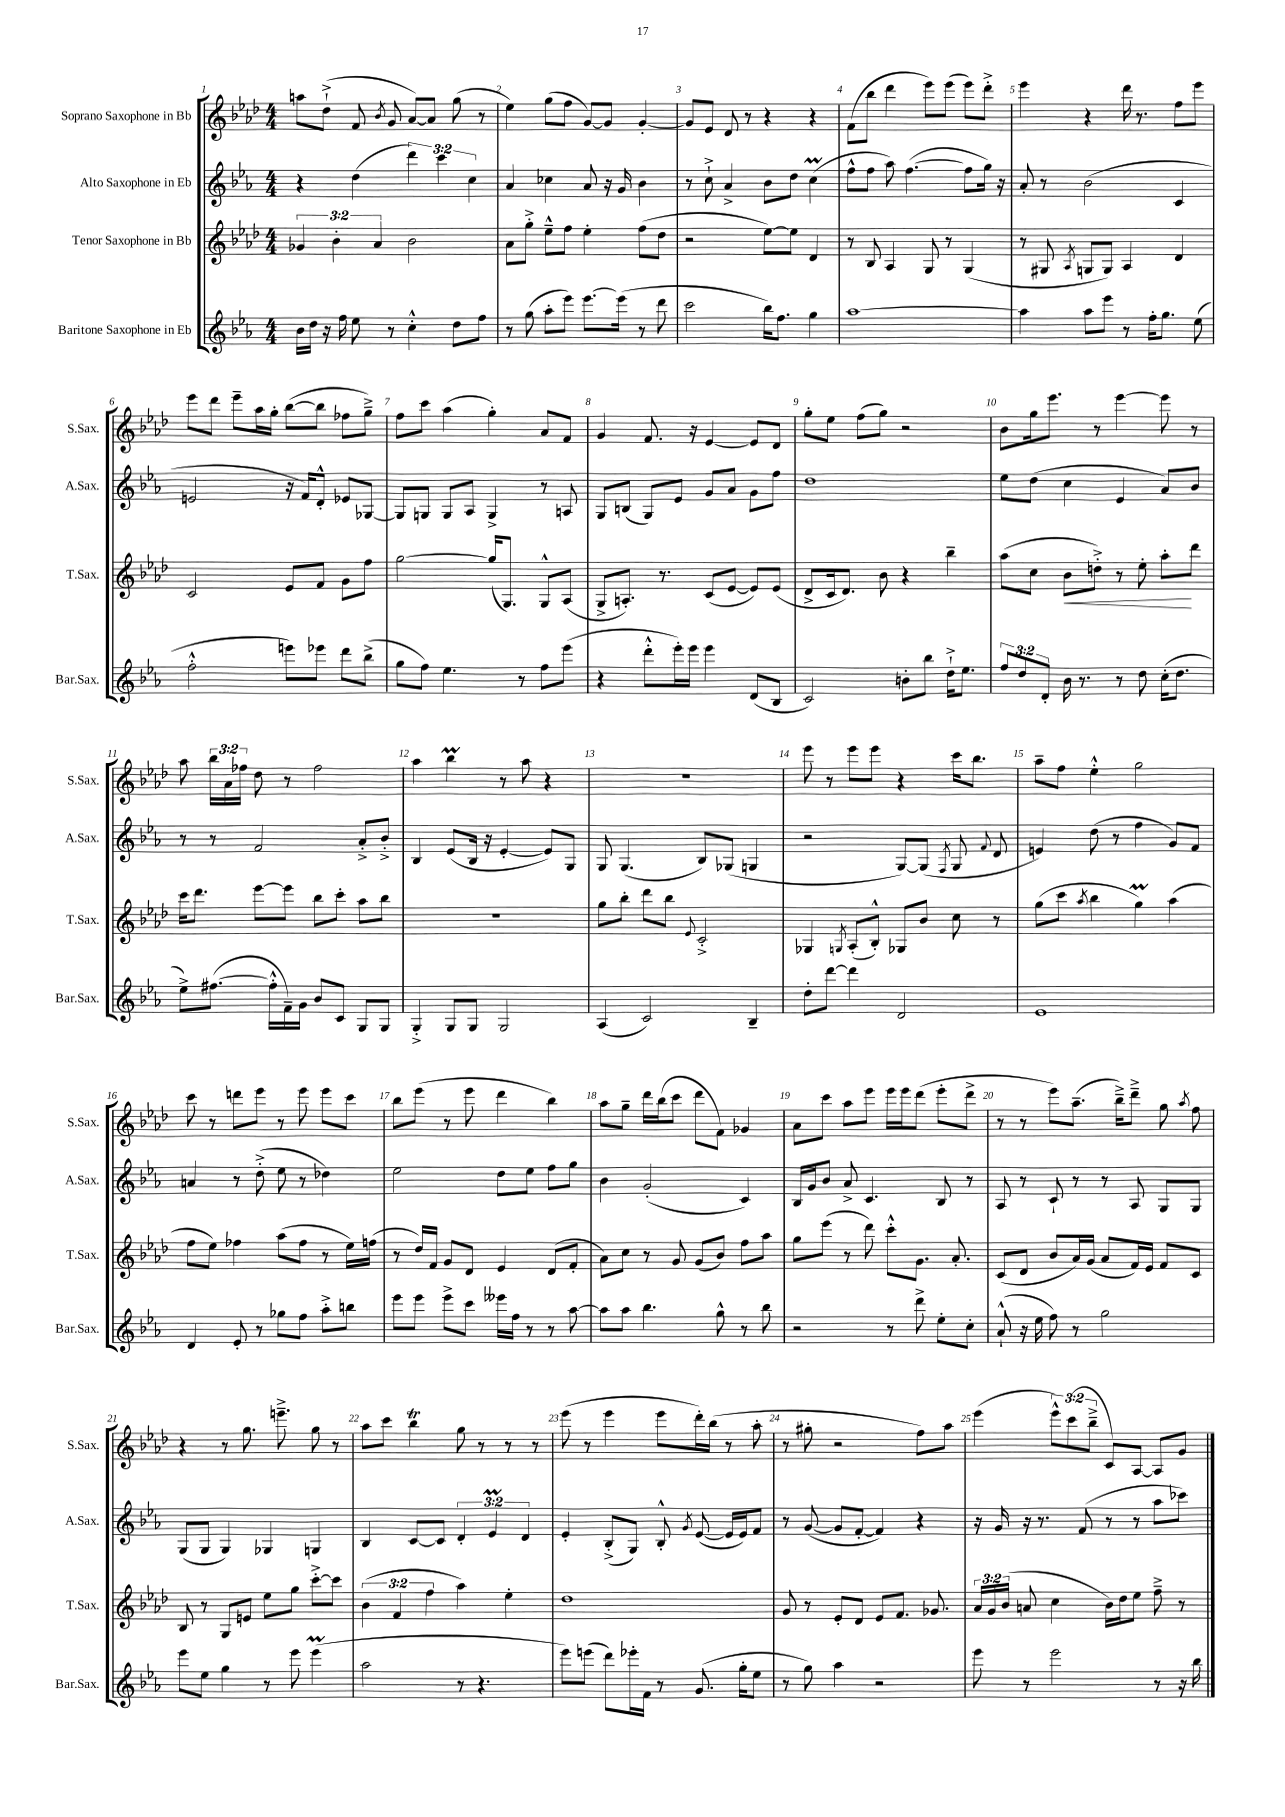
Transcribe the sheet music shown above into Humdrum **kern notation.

**kern	**kern	**kern	**kern
*staff4	*staff3	*staff2	*staff1
*clefG2	*clefG2	*clefG2	*clefG2
*k[b-e-a-]	*k[b-e-a-d-]	*k[b-e-a-]	*k[b-e-a-d-]
*M4/4	*M4/4	*M4/4	*M4/4
16b-\LL	6g-/	4r	8aa\L
16dd\JJ	.	.	.
16r	.	.	(8dd-`^\J
.	6b-'\	.	.
16ff\	.	.	.
8ee-\	.	(4dd\	8f/
.	6a-/	.	.
.	.	.	8qb-/
8r	.	.	8g/
4cc'^^\	2b-\	6ddd\)	[8a-/L)
.	.	.	8a-/]J
.	.	6ccc\	.
8dd\L	.	.	(8gg\
.	.	6cc\	.
8ff\J	.	.	8r
=	=	=	=
8r	8a-\L	4a-/	4ee-\)
(8gg\	8gg'^\J	.	.
8aa-'\L	8ee-~^^\L	4cc-\	(8gg\L
8eee-\J)	8ff\J	.	8ff\J
[8.eee-\L	4ee-'\	8a-/	[8g/L)
.	.	16r	8g/]J
(16eee-\]Jk	.	16g/	.
8r	(8ff\L	4b-\	[4g'/
8ddd\	8dd-\J	.	.
=	=	=	=
2ccc\	2r	8r	8g/]L
.	.	8cc`^\	8e-/J
.	.	4a-^/	8d-/
.	.	.	8r
16bb-\LK)	[8ee-\L)	8b-\L	4r
8.ff\J	.	.	.
.	8ee-\]J	8dd\J	.
4gg\	4d-/	(4cc\	4r
=	=	=	=
[1aa-	8r	8ff^^\L	(8f\L
.	8B-/	8ff\J	8bb-\J
.	4A-/	8aa-\)	4ddd-\
.	.	([4.ff\	.
.	8G/	.	8eee-\L)
.	8r	.	(8eee-\J
.	(4G/	8ff\]L	8eee-\L)
.	.	16gg\Jk)	8ddd-'^\J
.	.	16r	.
=	=	=	=
4aa-\]	8r	8a-'/	4eee-\
.	8G#/	8r	.
.	8qA-/	.	.
8aa-\L	8G/L	(2b-\	4r
8eee-\J	8G/J)	.	.
8r	4A-/	.	16ddd-\
.	.	.	8.r
16ff'\LK	.	.	.
8.gg\J	.	.	.
.	4d-/	4c/	8ff\L
(8ee-\	.	.	8eee-\J
=	=	=	=
2ff'^^\	2c/	2e/	8eee-\L
.	.	.	8ddd-\J
.	.	.	8eee-~\L
.	.	.	16aa-\L
.	.	.	16gg'\JJ
8eee\L)	8e-/L	16r	([8bb-\L
.	.	16f/LK)	.
8eee-\J	8f/J	8d'^^/J	8bb-\]J
8ddd\L	8g\L	8e-/L	8ff-\L
(8bb-^\J	8ff\J	[8G-/J	8gg~^\J)
=	=	=	=
8gg\L	[2gg\	8G-/]L	8ff\L
8ff\J)	.	8G/J	8ccc\J
4.ee-\	.	8G/L	(4aa-\
.	.	8A-/J	.
.	(16gg/]LK	4G^/	4gg'\)
.	8.G/J)	.	.
8r	.	.	.
8ff\L	8G^^/L	8r	8a-/L
(8eee-\J	(8A-/J	8A/	8f/J
=	=	=	=
4r	8G^/L	8G/L	4g/
.	8.A'/J)	(8B/J	.
8ddd'^^\L	.	8G/L)	8.f/
.	8.r	.	.
16eee-'\L)	.	8e-/J	.
16eee-\JJ	.	.	16r
4eee-\	(8c/L	8g/L	[4e-/
.	[8e-/J	8a-/J	.
(8d/L	8e-/]L)	8g\L	8e-/]L
8B-/J	(8e-/J	8ff\J	8d-/J
=	=	=	=
2c/)	8d-^/L	1dd	8gg'\L
.	16c/k	.	8ee-\J
.	8.d-/J)	.	.
.	.	.	(8ff\L
.	8b-\	.	8gg\J)
8b'\L	4r	.	2r
8bb-\J	.	.	.
16dd`^\LK	4bb-~\	.	.
8.ee-\J	.	.	.
=	=	=	=
12ff/L	(8aa-\L	8ee-\L	8b-\L
12dd/	.	.	.
.	8cc\J	(8dd\J	16gg\k
12d'/J	.	.	.
.	.	.	8.eee-\J
16b-\	8b-\L	4cc\	.
8.r	.	.	.
.	8dd'^\J)	.	8r
8r	8r	4e-/	[4eee-\
8dd\	8ee-'\	.	.
(16cc'\LK	8aa-'\L	8a-/L)	8eee-\]
8.dd\J	.	.	.
.	8ddd-\J	8b-/J	8r
=	=	=	=
8ee-^\L)	16ccc\LK	8r	8aa-\
.	8.ddd-\J	.	.
([8.ff#\J	.	8r	24bb-\LL
.	.	.	24a-\
.	.	.	24ff-\JJ
.	[8eee-\L	2f/	8dd-\
16ff#'^^\]LL	.	.	.
16f~\)	8eee-\]J	.	8r
16g\JJ	.	.	.
8b-/L	8bb-\L	.	2ff-\
8c/J	8ccc'\J	.	.
8G/L	8aa-\L	8a-'^/L	.
8G/J	8bb-\J	8b-'^/J	.
=	=	=	=
4G'^/	1r	4B-/	4aa-\
8G/L	.	(8e-/L	4bb-\
8G/J	.	16B-/Jk	.
.	.	16r	.
2G/	.	[4e-'/	8r
.	.	.	8aa-\
.	.	8e-/]L)	4r
.	.	8G/J	.
=	=	=	=
(4A-/	8gg\L	8G/	1r
.	8bb-'\J	(4.G/	.
2c/)	8ddd-\L	.	.
.	8bb-\J	.	.
.	8qqe-/	.	.
.	2c'^/	8B-/L)	.
.	.	(8G-/J	.
4B-~/	.	4G/	.
=	=	=	=
8dd'\L	4G-/	2r	8eee-\
[8ddd\J	.	.	8r
.	8qG/	.	.
4ddd\]	(8A-'/L	.	8eee-\L
.	8B-'^^/J)	.	8eee-\J
2d/	8G-/L	[8G/L)	4r
.	8b-/J	(8G/]J	.
.	.	8qF/	.
.	8cc\	8G/	16ccc\LK
.	.	.	8.bb-\J
.	.	8qqf/	.
.	8r	8d/	.
=	=	=	=
1e-	(8gg\L	4e/)	8aa-~\L
.	8ccc\J	.	8ff\J
.	8qaa-/	.	.
.	4bb-\	(8dd\	4ee-'^^\
.	.	8r	.
.	4gg\)	4ff\	2gg\
.	(4aa-\	8g/L)	.
.	.	8f/J	.
=	=	=	=
4d/	8ff\L	4a/	8ccc\
.	8ee-\J)	.	8r
8e-'/	4ff-\	8r	8ddd\L
8r	.	(8dd'^\	8eee-\J
8gg-\L	(8aa-\L	8ee-\	8r
8ff\J	8ff-\J	8r	8eee-\
8aa-'^\L	8r	4dd-\)	8eee-\L
8bb\J	16ee-\LL)	.	8ccc\J
.	(16ff\JJ	.	.
=	=	=	=
8eee-\L	8r	2ee-\	8bb-\L
8eee-\J	16dd-/LL)	.	(8eee-\J
.	16f/JJ	.	.
8eee-^\L	8g/L	.	8r
8ccc\J	8d-/J	.	8eee-\
16eee--\LL	4e-/	8dd\L	4ddd-\
16ff\JJ	.	.	.
8r	.	8ee-\J	.
8r	(8d-/L	8ff\L	4bb-\)
[8aa-\	8f'/J	8gg\J	.
=	=	=	=
8aa-\]L	8a-\L)	4b-\	8aa-\L
8aa-\J	8cc\J	.	8gg~\J
4.bb-\	8r	(2g'/	16ddd-\LL
.	.	.	(16bb-\J
.	8g/	.	8ccc\J
.	(8g/L	.	8ddd-\L
8gg^^\	8b-/J)	.	8f\J)
8r	8ff\L	4c/)	4g-/
8bb-\	8aa-\J	.	.
=	=	=	=
2r	8gg\L	16B-/LL	8a-\L
.	.	16g/J	.
.	(8eee-\J	8b-/J	8ccc\J
.	8r	8a-^/	8aa-\L
.	8ddd-\)	4.c/	8eee-\J
8r	8ccc'^^\L	.	16eee-\LL
.	.	.	16eee-\J
8ddd^\	8.g\J	.	(8ddd-\J
8ee-'\L	.	8B-/	8eee-'\L
.	8.a-'/	.	.
8cc'\J	.	8r	8ddd-^\J
=	=	=	=
(8a-`^^/	(8c/L	8A-/	8r
16r	8d-/J	8r	8r
16ee-\	.	.	.
8ff\)	8b-/L	8c`/	8eee-\L)
8r	16a-/L)	8r	(8.aa-~\J
.	(16g/JJ	.	.
2gg\	8a-/L	8r	.
.	.	.	16bb-~^\LK)
.	16f/L)	8A-/	8ddd-~^\J
.	16e-/JJ	.	.
.	8f/L	8G/L	8gg\
.	.	.	8qaa-/
.	8c/J	8G/J	8ff\
=	=	=	=
8eee-\L	8B-/	(8G/L	4r
8ee-\J	8r	8G/J	.
4gg\	8G/L	4G/)	8r
.	8e/J	.	8.gg\
8r	8ee-\L	4G-/	.
.	.	.	8.eee~^\
8eee-\	8gg\J	.	.
(4eee-\	[8ccc'^\L	4G/	8gg\
.	8ccc\]J	.	8r
=	=	=	=
2aa-\	(6b-\	4B-/	8aa-\L
.	.	.	8ccc\J
.	6f/	.	.
.	.	[8c/L	4bb-\
.	6ff\	.	.
.	.	8c/]J	.
8r	4aa-\)	6d'/	8gg\
4.r	.	.	8r
.	.	6e-/	.
.	4ee-'\	.	8r
.	.	6d/	.
.	.	.	8r
=	=	=	=
8eee-\L)	1dd-	4e-'/	(8eee-\
(8eee\J	.	.	8r
8ddd\L)	.	(8B-'^/L	4eee-\
16eee-'\L	.	8G/J)	.
16f\JJ	.	.	.
8r	.	8B-'^^/	8eee-\L
.	.	8qg/	.
(8.g/	.	([8e-/	16ddd-'\L)
.	.	.	(16bb-\JJ
.	.	16e-/]LL	8r
16gg'\LK	.	16e-/J)	.
8ee-\J	.	8f/J	8aa-'\
=	=	=	=
8r	8g/	8r	8r
8gg\)	8r	([8g/	8gg#'\
4aa-\	8e-'/L	8g/]L	2r
.	8d-/J	[8f'/J	.
2r	8e-/L	4f/])	.
.	8.f/J	.	.
.	.	4r	8ff\L)
.	8.g-/	.	.
.	.	.	8aa-\J
=	=	=	=
8eee-\	24a-/LL	16r	(4eee-\
.	24g/	.	.
.	.	16g/	.
.	(24b-/JJ	.	.
8r	8a/	16r	.
.	.	8.r	.
2eee-\	4cc\	.	12eee-^^\L)
.	.	.	(12ccc\
.	.	(8f/	.
.	.	.	12bb-~^\J
.	16b-\LL)	8r	8c/L)
.	16dd-\J	.	.
.	8ee-\J	8r	[8A-/J
8r	8ff~^\	8aa-\L	8A-/]L
16r	8r	8ccc-\J)	8g/J
16bb-\	.	.	.
==	==	==	==
*-	*-	*-	*-
